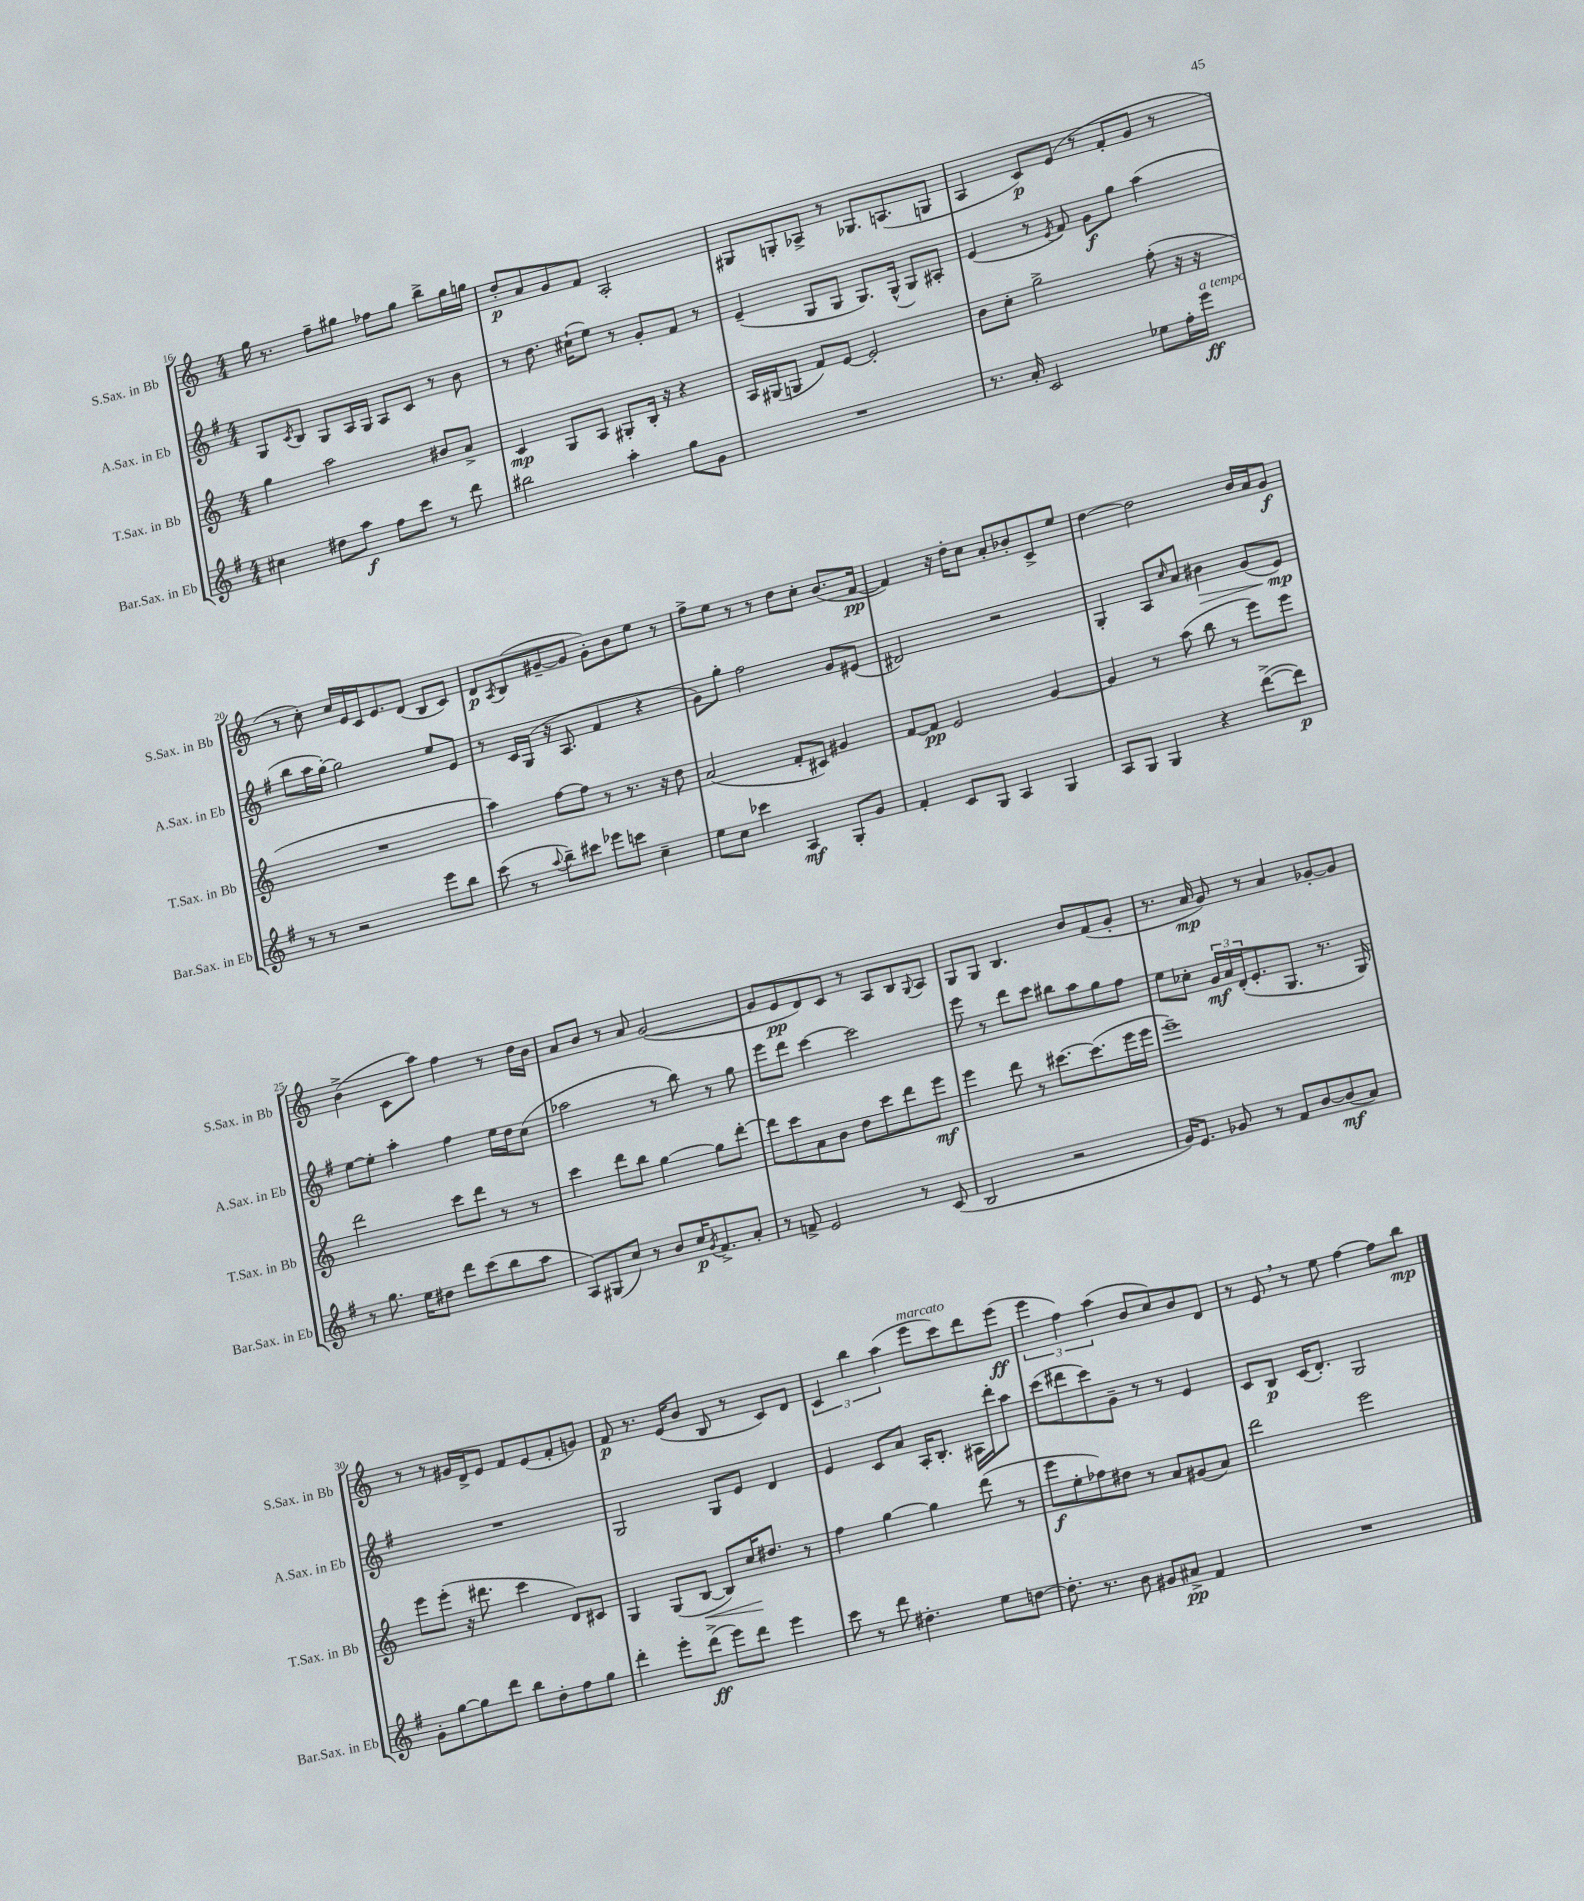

**kern	**kern	**kern	**kern
*staff4	*staff3	*staff2	*staff1
*clefG2	*clefG2	*clefG2	*clefG2
*k[f#]	*k[]	*k[f#]	*k[]
*M4/4	*M4/4	*M4/4	*M4/4
4cc#	4gg	8G	16gg
.	.	.	8.r
.	.	8qc	.
.	.	8B	.
8dd#	2aa	8G	8ff~
8aa	.	16A	8gg#
.	.	16G	.
8ff#	.	8A	8ff-
8ccc	.	8c	8gg#
8r	8b#	8r	8bb^
8ddd	8a^	8b	16gg#
.	.	.	16gg
=	=	=	=
2bb#	4c	8r	8dd'
.	.	8.dd	8a
.	8G	.	8g
.	.	(16cc#`	.
.	8A	8ee)	8f
4aa'	8G#'	8r	2A'
.	16B'	8g'	.
.	16r	.	.
8gg	4r	8f#	.
8g	.	8r	.
=	=	=	=
1r	16A	(4e~	8G#
.	(16G#	.	.
.	8G	.	8G'
.	8f)	8G	8A-^
.	[8e	8G	8r
.	2e']	8.G)	8.G-
.	.	(16G^^	(8.A
.	.	8G)	.
.	.	8A#'	8G
=	=	=	=
8.r	8b	(4e	4A
.	8cc'	.	.
16a'	.	.	.
2c	2gg^	8r	8c)
.	.	8qe	.
.	.	8f#)	(8e
.	.	8g	8r
.	.	8gg	8f'
8ee-	(8ff'	(4aa	8g
16ff#'	16r	.	8r
16eee	16r	.	.
=	=	=	=
8r	1r	8bb	8r
8r	.	16aa	8cc')
.	.	[16gg')	.
2r	.	2gg]	16cc
.	.	.	16e
.	.	.	16c
.	.	.	8.e
.	.	.	(8d
8eee	.	8ee	8B
8bb	.	8e	8c)
=	=	=	=
(8ccc	4aa)	8r	8d
.	.	.	8qA
8r	.	16c	(8B
.	.	(16G	.
8qqaa	.	.	.
8bb~)	[8ff	16r	[8g#~
.	.	8.A	.
8ccc#	8ff]	.	8g#]
8eee-	8r	4f#	8g#')
8ccc	8.r	.	8b
4cc~	.	4r	8ee
.	16r	.	.
.	8dd	.	8r
=	=	=	=
8ee	(2a	8g)	8ff^
8cc	.	8gg'	8ee
4ccc-	.	2ff#	8r
.	.	.	8r
4A	8f'	.	8dd
.	8c#)	.	8cc'
8G'	4g#	8g	(8.b
8g	.	(8e#	.
.	.	.	[16f
=	=	=	=
4f#'	[8f	2d#)	4f])
.	8f]	.	.
8c	2e	.	16r
.	.	.	16dd'
8G	.	.	8cc
4A	.	2r	8a'
.	.	.	8b-'
4G	[4g	.	8c^
.	.	.	8ee
=	=	=	=
8A	4g]	4G'	[4dd
8G	.	.	.
4G	8r	8A	2dd]
.	.	16qqcc	.
.	(8aa	8a	.
4r	8bb	4b#	.
.	8r	.	.
([8ddd^	8eee)	(8g	16b
.	.	.	16a
8ddd])	8eee	8e)	8g
=	=	=	=
8r	2ddd	[8ee	(4b^
8.gg	.	8ee']	.
.	.	4aa'	8c
16ee	.	.	.
8dd#	.	.	8aa)
8ddd	8ccc	4ff#	4ff
(8ccc	8ddd	.	.
8bb	8r	16ee	8r
.	.	16dd	.
8aa	8r	(8cc	16dd
.	.	.	16b
=	=	=	=
8A)	4ccc	2aa-	8a
(8G#	.	.	8b
8cc)	8ddd	.	8r
8r	8bb	.	8a
8b	[4gg	8r	([2g
16cc	.	8bb)	.
8qg	.	.	.
8.f#^	.	.	.
.	8gg]	8r	.
8a'	[8ddd'	8gg	.
=	=	=	=
8r	8ddd]	8eee	8g]
8f^	8ccc	8ddd	8e
2e	8a	[4ccc	8d)
.	8b	.	8c
.	8dd	2ccc]	8r
.	8ccc	.	8A
8r	8ddd	.	8B
.	.	.	8qqG
(8c	8eee	.	8A
=	=	=	=
2B	4eee	8eee	8G
.	.	8r	8G
.	8ddd	8ddd	4.B
.	8r	8ccc	.
2r	[8.ccc#	8bb#	.
.	.	8aa	8b
.	(8.ccc#]	.	.
.	.	8gg	(8f
.	16eee	8ff#	8g'
.	16eee	.	.
=	=	=	=
16g)	1eee~)	8ee	8.r
8.e	.	.	.
.	.	8cc-'	.
.	.	.	16a
8g-	.	24g	8g)
.	.	24a	.
.	.	(24d'	.
8r	.	8.e'	8r
8f#	.	.	4a
.	.	8.G	.
[8b	.	.	.
(8b]	.	8.r	[8g-'
8a)	.	.	8g-]
.	.	16G)	.
=	=	=	=
8g'	8eee	1r	8r
[8gg	(8eee'	.	8r
8gg]	16r	.	16g#
.	8.ddd#	.	16d^
8ddd	.	.	8e
8bb	4ccc	.	8f
8dd'	.	.	(8e
8ff#	8d)	.	8f'
8gg	8c#	.	8g)
=	=	=	=
4ddd'	4G	2G	8f
.	.	.	8.r
8eee'	(8G	.	.
.	.	.	(16e
(8ddd^	[8B	.	8b
8eee)	8B])	8G	8B
8ddd	16cc	8e	8r
.	8.dd#	.	.
4eee	.	4d	8c)
.	8r	.	8d
=	=	=	=
8ccc	4ff	4e	6c
8r	.	.	.
.	.	.	6bb
8ddd	[4gg	8c	.
.	.	.	(6aa
4.dd#'	.	8a	.
.	4gg]	16A'	8eee
.	.	8.B'	.
.	.	.	8ccc)
8ee	(8ddd	16A#	8ddd
.	.	16ddd'	.
[8dd	8r	8aa	(8eee
=	=	=	=
8.dd']	8eee	(8ccc	6eee
.	8ee'	8ddd#	.
.	.	.	6ff)
8.r	.	.	.
.	8ff-)	8ccc)	.
.	.	.	(6aa
8b	8dd#	8g~	.
8g#	8r	8r	8b
8a#^	8a	8r	8cc)
4f#	(8g#	4e	8b
.	8a)	.	8d
=	=	=	=
1r	2ddd	8c	8r
.	.	8B	8e
.	.	(16c	8r
.	.	8.d')	.
.	.	.	8ee
.	2eee	2G	[4ff
.	.	.	8ff]
.	.	.	8bb
==	==	==	==
*-	*-	*-	*-
